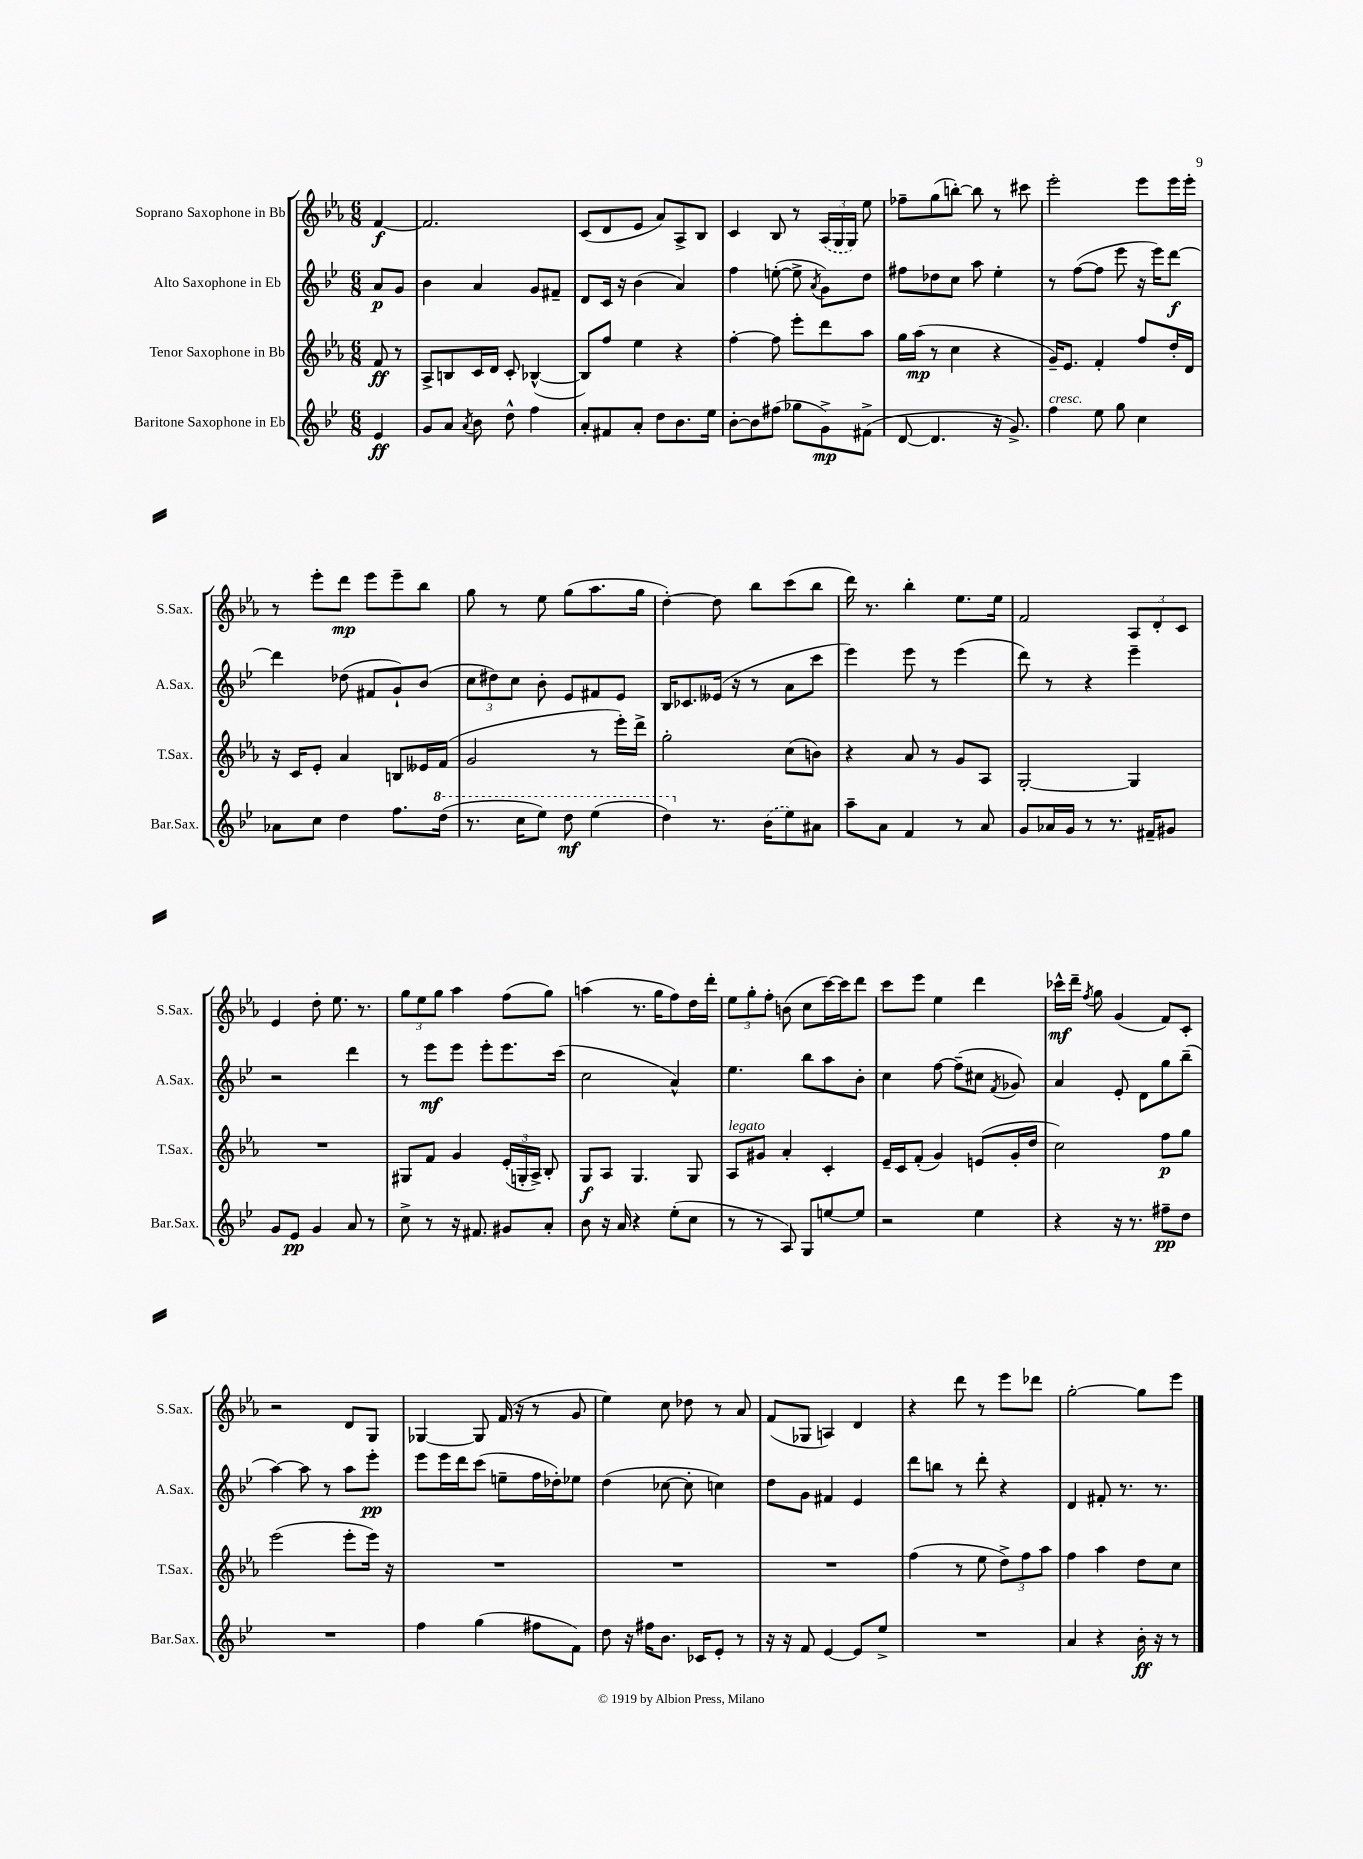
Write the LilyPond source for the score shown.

<<
\new StaffGroup <<
\new Staff = "s0" \with { instrumentName = "Soprano Saxophone in Bb" shortInstrumentName = "S.Sax." } {
    \clef treble \key ees \major \numericTimeSignature \time 6/8 \partial 4
    \autoBeamOff f'4~\f |
    f'2. |
    c'8[( d'8 ees'8] aes'8[) aes8-> bes8] |
    c'4 bes8 r8 \tuplet 3/2 { \once \slurDashed aes16[( g16 g16]) } ees''8 |
    fes''8[-- g''8( b''8]~-.) b''8 r8 cis'''8 |
    ees'''2-. ees'''8[ ees'''16 ees'''16]-. |
    r8 ees'''8[-. d'''8]\mp ees'''8[ ees'''8-- bes''8] |
    g''8 r8 ees''8 g''8[( aes''8. g''16] |
    d''4~-.) d''8 bes''8[ c'''8( bes''8] |
    d'''16) r8. bes''4-. ees''8.[ ees''16] |
    f'2 \tuplet 3/2 { aes8[ d'8-. c'8] } |
    ees'4 d''8-. ees''8. r8. |
    \tuplet 3/2 { g''8[ ees''8 g''8] } aes''4 f''8[( g''8]) |
    a''4( r8. g''16[ f''8) d''16 d'''16]-. |
    \tuplet 3/2 { ees''8[ g''8-. f''8]-. } b'8( c''8[ c'''16~) c'''16 d'''8] |
    c'''8[ ees'''8] ees''4 d'''4 |
    ces'''16[-^\mf d'''16]-- \acciaccatura { f''8 } g''8 g'4( f'8[) c'8]-. |
    r2 d'8[ g8] |
    ges4~ ges8 f'16( r16 r8 g'8 |
    ees''4) c''8 des''8 r8 aes'8 |
    f'8[( ges8] a4) d'4 |
    r4 d'''8 r8 ees'''8[ des'''8] |
    g''2~-. g''8[ ees'''8] \bar "|." |
}
\new Staff = "s1" \with { instrumentName = "Alto Saxophone in Eb" shortInstrumentName = "A.Sax." } {
    \clef treble \key bes \major \numericTimeSignature \time 6/8 \partial 4
    \autoBeamOff a'8[\p g'8] |
    bes'4 a'4 g'8[ fis'8]-- |
    d'8[ c'16] r16 bes'4( a'4) |
    f''4 e''8~-.( e''8-> \acciaccatura { a'8 } g'8[) d''8] |
    fis''8[ des''8 c''8] a''8 ees''4-. |
    r8 f''8[~( f''8] ees'''8 r16 ees'''16[) d'''8]~\f |
    d'''4 des''8( fis'8[ g'8-!) bes'8]( |
    \tuplet 3/2 { c''8[ dis''8) c''8] } bes'8-. ees'8[ fis'8 ees'8] |
    bes16[ ces'8. eeses'16]( r16 r8 a'8[ c'''8] |
    ees'''4) ees'''8 r8 ees'''4( |
    d'''8) r8 r4 ees'''4-- |
    r2 d'''4 |
    r8 ees'''8[\mf ees'''8] ees'''8[-. ees'''8. c'''16]( |
    c''2 a'4-^) |
    ees''4. bes''8[ a''8 bes'8]-. |
    c''4 f''8~ f''8[--( cis''8] \acciaccatura { f'8 } ges'8) |
    a'4 ees'8-. d'8[ g''8 bes''8]--( |
    a''4~) a''8 r8 a''8[ ees'''8]-.\pp |
    ees'''8[ ees'''16 d'''16 c'''8]( e''8[-- f''16 des''16-.) ees''8] |
    d''4( ces''8~ ces''8-. c''4) |
    d''8[ g'8] fis'4 ees'4 |
    d'''8[ b''8] r8 d'''8-. r4 |
    d'4 fis'8-. r8. r8. \bar "|." |
}
\new Staff = "s2" \with { instrumentName = "Tenor Saxophone in Bb" shortInstrumentName = "T.Sax." } {
    \clef treble \key ees \major \numericTimeSignature \time 6/8 \partial 4
    \autoBeamOff f'8\ff r8 |
    aes8[-> b8 c'16 d'16] c'8-. bes4~-^( |
    bes8[) f''8] ees''4 r4 |
    f''4~-. f''8 ees'''8[-. d'''8 aes''8] |
    g''16[ aes''16]\mp( r8 c''4 r4 |
    g'16[--) ees'8.] f'4-. f''8[ d''16-. d'16] |
    r16 c'16[ ees'8]-. aes'4 b8[ eeses'16 f'16]( |
    g'2 r8 ees'''16[-.) d'''16]-> |
    g''2-. c''8[( b'8]) |
    r4 aes'8 r8 g'8[ aes8] |
    g2~-. g4 |
    R2. |
    gis8[ f'8] g'4 \tuplet 3/2 { ees'16[-.( g16-. aes16]->) } bes8-. |
    g8[\f aes8] g4. g8 |
    aes8[^\markup { \italic "legato" } gis'8] aes'4-. c'4-. |
    ees'16[-- c'16 f'8]-.( g'4) e'8[( g'16-. d''16] |
    c''2) f''8[\p g''8] |
    ees'''2( ees'''8[-. ees'''16]) r16 |
    R2. |
    R2. |
    R2. |
    f''4( r8 ees''8 \tuplet 3/2 { d''8[->) f''8 aes''8] } |
    f''4 aes''4 d''8[ c''8] \bar "|." |
}
\new Staff = "s3" \with { instrumentName = "Baritone Saxophone in Eb" shortInstrumentName = "Bar.Sax." } {
    \clef treble \key bes \major \numericTimeSignature \time 6/8 \partial 4
    \autoBeamOff ees'4\ff |
    g'8[ a'8] \acciaccatura { a'8 } bes'8 d''8-^ f''4 |
    a'8[-. fis'8 a'8]-. d''8[ bes'8. ees''16] |
    bes'8[~-. bes'8 fis''8]( ges''8[ g'8->\mp) fis'8]->( |
    d'8~ d'4. r16 g'8.->) |
    f''4^\markup { \italic "cresc." } ees''8 g''8 c''4 |
    aes'8[ c''8] d''4 f''8.[ \ottava #1 d'''16]( |
    r8. c'''16[ ees'''8]) d'''8\mf ees'''4( |
    d'''4) \ottava #0 r8. \once \slurDashed bes'16[( ees''8) ais'8] |
    a''8[-- a'8] f'4 r8 a'8 |
    g'8[ aes'16 g'16] r8 r8. fis'16[-- gis'8] |
    g'8[ ees'8]\pp g'4 a'8 r8 |
    c''8-> r8 r16 fis'8. gis'8[ a'8]-. |
    bes'8 r16 a'16 r4 ees''8[-.( c''8] |
    r8 r8 a8) g8[ e''8~ e''8] |
    r2 ees''4 |
    r4 r16 r8. fis''8[--\pp d''8] |
    R2. |
    f''4 g''4( fis''8[ f'8]) |
    d''8 r16 fis''16[ bes'8.] ces'16[ ees'8]-. r8 |
    r16 r16 f'8 ees'4~ ees'8[ ees''8]-> |
    R2. |
    a'4 r4 bes'16-.\ff r16 r8 \bar "|." |
}
>>
>>
\layout { \context { \Score \remove "Bar_number_engraver" } }
